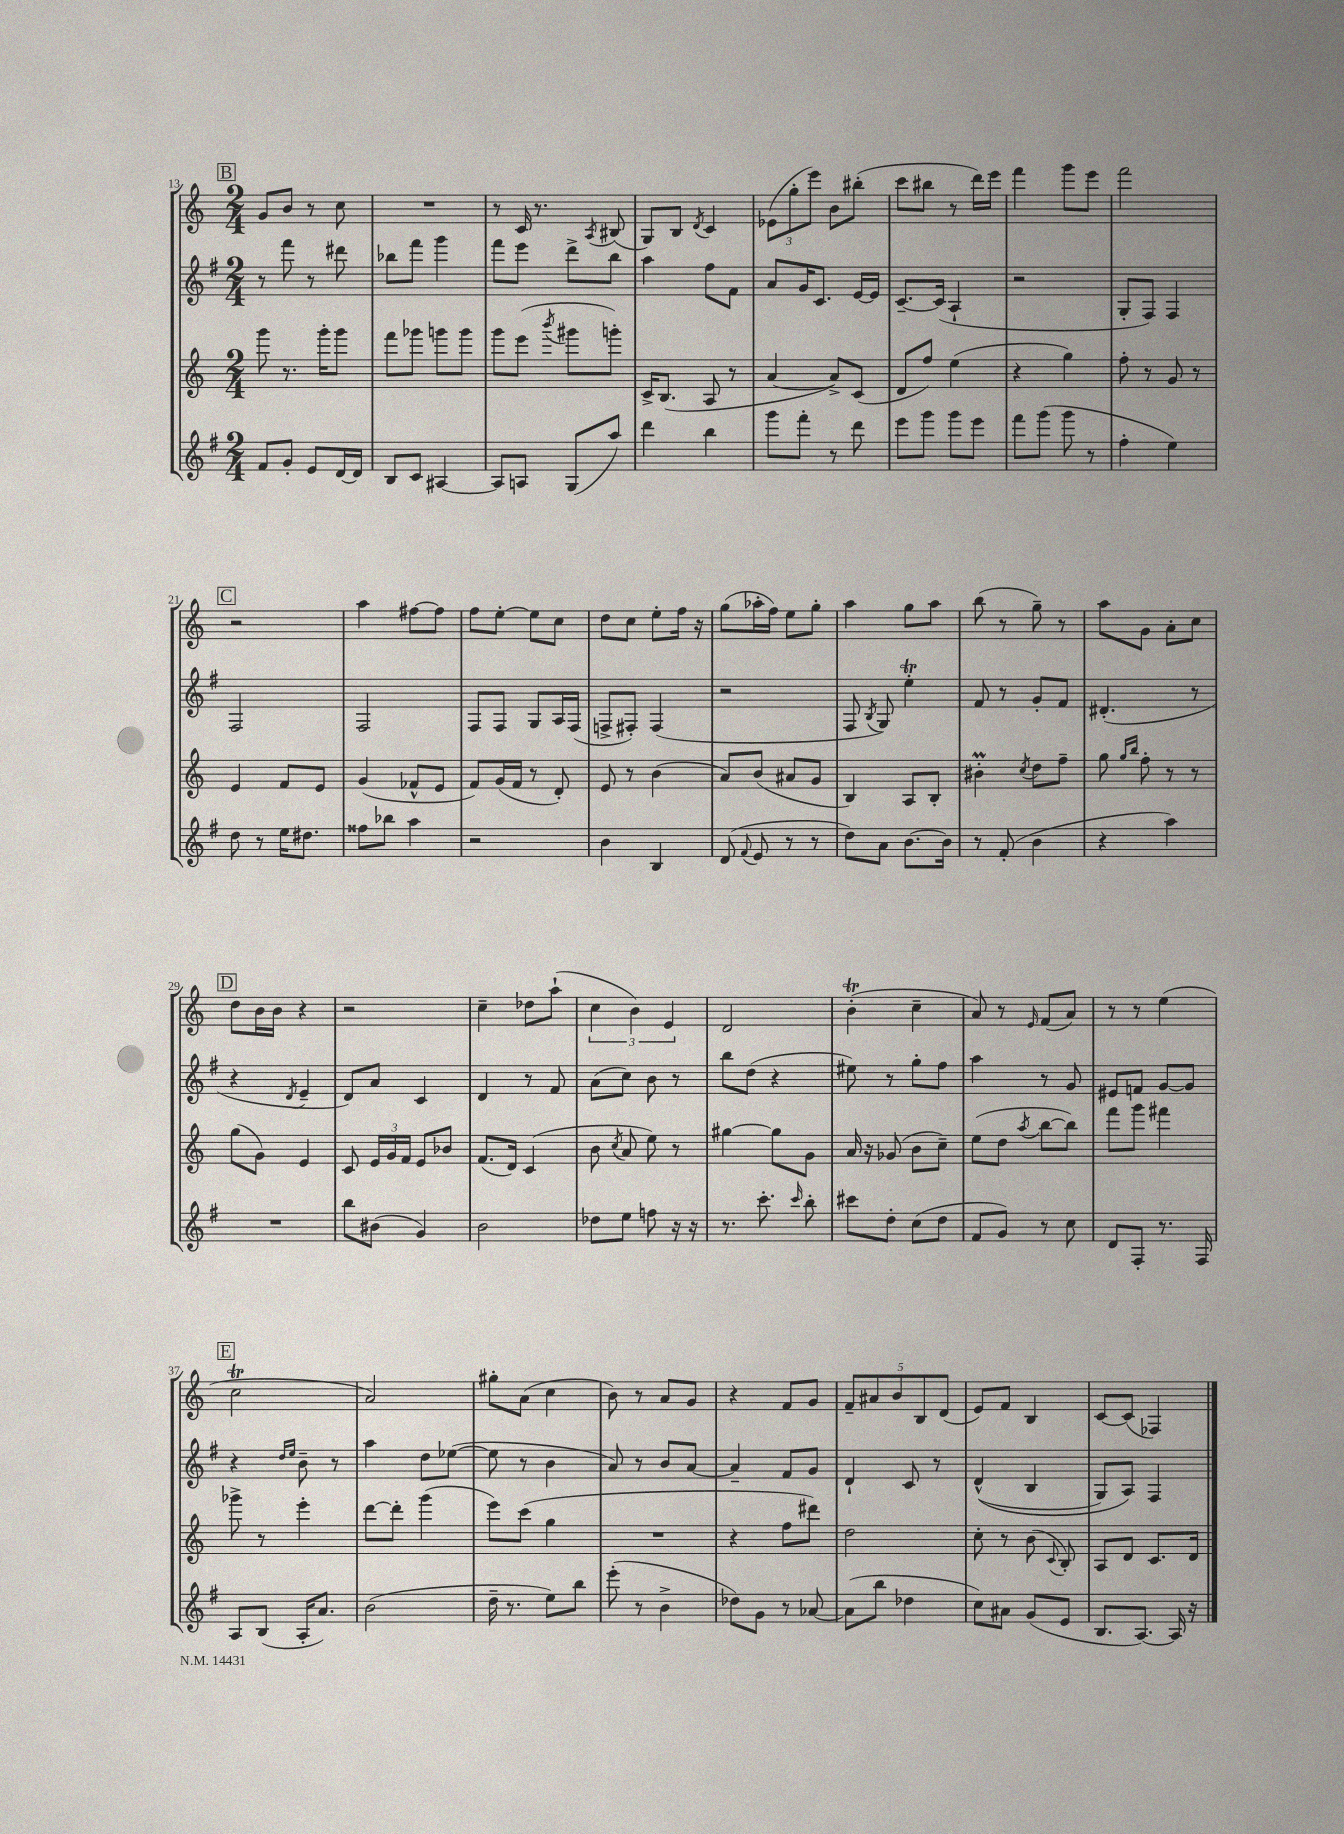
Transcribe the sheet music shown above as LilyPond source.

<<
\new StaffGroup <<
\new Staff = "s0" {
    \clef treble \key c \major \numericTimeSignature \time 2/4
    \autoBeamOff \mark \markup { \box "B" } g'8[ b'8] r8 c''8 |
    R2 |
    r8 c'16 r8. \acciaccatura { a8 } bis8( |
    g8[) b8] \acciaccatura { d'8 } c'4 |
    \tuplet 3/2 { ees'8[( g''8-. e'''8]) } b'8[ bis''8]-.( |
    c'''8[ bis''8] r8 d'''16[) e'''16] |
    f'''4 g'''8[ e'''8] |
    f'''2 |
    \mark \markup { \box "C" } r2 |
    a''4 fis''8[~ fis''8] |
    f''8[ e''8]~-. e''8[ c''8] |
    d''8[ c''8] e''8[-. f''16] r16 |
    g''8[( aes''16-. f''16]) e''8[ g''8]-. |
    a''4 g''8[ a''8] |
    b''8( r8 g''8--) r8 |
    a''8[ g'8] a'8[-. c''8] |
    \mark \markup { \box "D" } d''8[ b'16 b'16] r4 |
    r2 |
    c''4-- des''8[ a''8]-!( |
    \tuplet 3/2 { c''4 b'4) e'4 } |
    d'2 |
    b'4-.\trill( c''4-- |
    a'8) r8 \grace { e'16 } f'8[( a'8]) |
    r8 r8 e''4( |
    \mark \markup { \box "E" } c''2\trill |
    a'2) |
    gis''8[-. a'8]( c''4 |
    b'8) r8 a'8[ g'8] |
    r4 f'8[ g'8] |
    \tuplet 5/4 { f'8[-- ais'8 b'8 b8 d'8]( } |
    e'8[) f'8] b4 |
    c'8[~ c'8]( fes4) \bar "|." |
}
\new Staff = "s1" {
    \clef treble \key g \major \numericTimeSignature \time 2/4
    \autoBeamOff \mark \markup { \box "B" } r8 fis'''8 r8 dis'''8 |
    bes''8[ fis'''8] g'''4 |
    fis'''8[ e'''8] d'''8[-> b''8] |
    a''4 fis''8[ fis'8] |
    a'8[ g'16 c'8.] e'16[~ e'16] |
    c'8.[~-- c'16]( a4-! |
    r2 |
    g8[-. fis8]) fis4 |
    \mark \markup { \box "C" } fis2 |
    fis2 |
    fis8[ fis8] g8[ a16 fis16]( |
    f8[-> fis8]-.) fis4( |
    r2 |
    fis8 \acciaccatura { b8 } g8) e''4-.\trill |
    fis'8 r8 g'8[-. fis'8] |
    dis'4.-.( r8 |
    \mark \markup { \box "D" } r4 \acciaccatura { d'8 } e'4-- |
    d'8[) a'8] c'4 |
    d'4 r8 fis'8 |
    a'8[( c''8]) b'8 r8 |
    b''8[ d''8]( r4 |
    eis''8) r8 g''8[-. fis''8] |
    a''4 r8 g'8 |
    eis'8[ f'8] g'8[~ g'8] |
    \mark \markup { \box "E" } r4 \grace { d''16[ e''16] } b'8-- r8 |
    a''4 d''8[ ees''8]~( |
    ees''8 r8 b'4 |
    a'8) r8 b'8[ a'8]~ |
    a'4-- fis'8[ g'8] |
    d'4-! c'8 r8 |
    d'4-^(\( b4 |
    g8[) a8]\) fis4 \bar "|." |
}
\new Staff = "s2" {
    \clef treble \key c \major \numericTimeSignature \time 2/4
    \autoBeamOff \mark \markup { \box "B" } g'''8 r8. g'''16[-. g'''8] |
    f'''8[ ges'''8] g'''8[ g'''8] |
    g'''8[ e'''8]( \acciaccatura { b'''8 } gis'''8[ g'''8]-.) |
    c'16[-> b8.]( a8 r8 |
    a'4~ a'8[->) c'8]( |
    d'8[ f''8]) e''4( |
    r4 g''4) |
    f''8-. r8 g'8 r8 |
    \mark \markup { \box "C" } e'4 f'8[ e'8] |
    g'4( fes'8[-^ e'8] |
    f'8[) g'16( f'16] r8 d'8-.) |
    e'8 r8 b'4( |
    a'8[) b'8]( ais'8[ g'8] |
    b4) a8[ b8]-. |
    bis'4-.\prall \acciaccatura { c''8 } d''8[ f''8]-- |
    g''8 \grace { g''16[ b''16] } f''8-. r8 r8 |
    \mark \markup { \box "D" } g''8[( g'8]) e'4 |
    c'8 \tuplet 3/2 { e'16[ g'16 f'16] } e'8[ bes'8] |
    f'8.[( d'16]) c'4( |
    b'8 \acciaccatura { c''8 } a'8 e''8) r8 |
    gis''4~ gis''8[ g'8] |
    a'16 r16 ges'8( b'8[ c''8]--) |
    e''8[( d''8] \acciaccatura { a''8 } b''8[~ b''8]) |
    f'''8[ g'''8] fis'''4 |
    \mark \markup { \box "E" } ges'''8-> r8 e'''4-. |
    d'''8[~ d'''8]-. g'''4( |
    e'''8[) c'''8]( g''4 |
    R2 |
    r4 f''8[ dis'''8]) |
    d''2 |
    c''8-. r8 b'8( \appoggiatura { c'8 } b8-.) |
    a8[ d'8] c'8.[ d'16] \bar "|." |
}
\new Staff = "s3" {
    \clef treble \key g \major \numericTimeSignature \time 2/4
    \autoBeamOff \mark \markup { \box "B" } fis'8[ g'8]-. e'8[ d'16~ d'16] |
    b8[ c'8] ais4~ |
    ais8[ a8] g8[( a''8]) |
    d'''4 b''4 |
    g'''8[ fis'''8]-. r8 d'''8 |
    e'''8[ g'''8] g'''8[ e'''8] |
    fis'''8[ g'''8]( g'''8 r8 |
    fis''4-. e''4) |
    \mark \markup { \box "C" } d''8 r8 e''16[ dis''8.] |
    fisis''8[ bes''8] a''4 |
    r2 |
    b'4 b4 |
    d'8( \appoggiatura { fis'8 } e'8 r8 r8 |
    d''8[) a'8] b'8.[~ b'16] |
    r8 fis'8-.( b'4 |
    r4 a''4) |
    \mark \markup { \box "D" } R2 |
    b''8[ bis'8]( g'4) |
    b'2 |
    des''8[ e''8] f''8 r16 r16 |
    r8. c'''8.-. \grace { c'''16 } b''8-. |
    cis'''8[ d''8]-. c''8[( d''8] |
    fis'8[ g'8]) r8 c''8 |
    d'8[ fis8]-. r8. fis16 |
    \mark \markup { \box "E" } a8[ b8]( a16[-. a'8.]) |
    b'2( |
    d''16-- r8. e''8[) b''8] |
    e'''8-.( r8 b'4-> |
    des''8[) g'8] r8 aes'8~ |
    aes'8[( b''8] des''4 |
    c''8[) ais'8] g'8[( e'8] |
    b8.[ a8.]~) a16 r16 \bar "|." |
}
>>
>>
\layout { \context { \Score currentBarNumber = #13 } }
